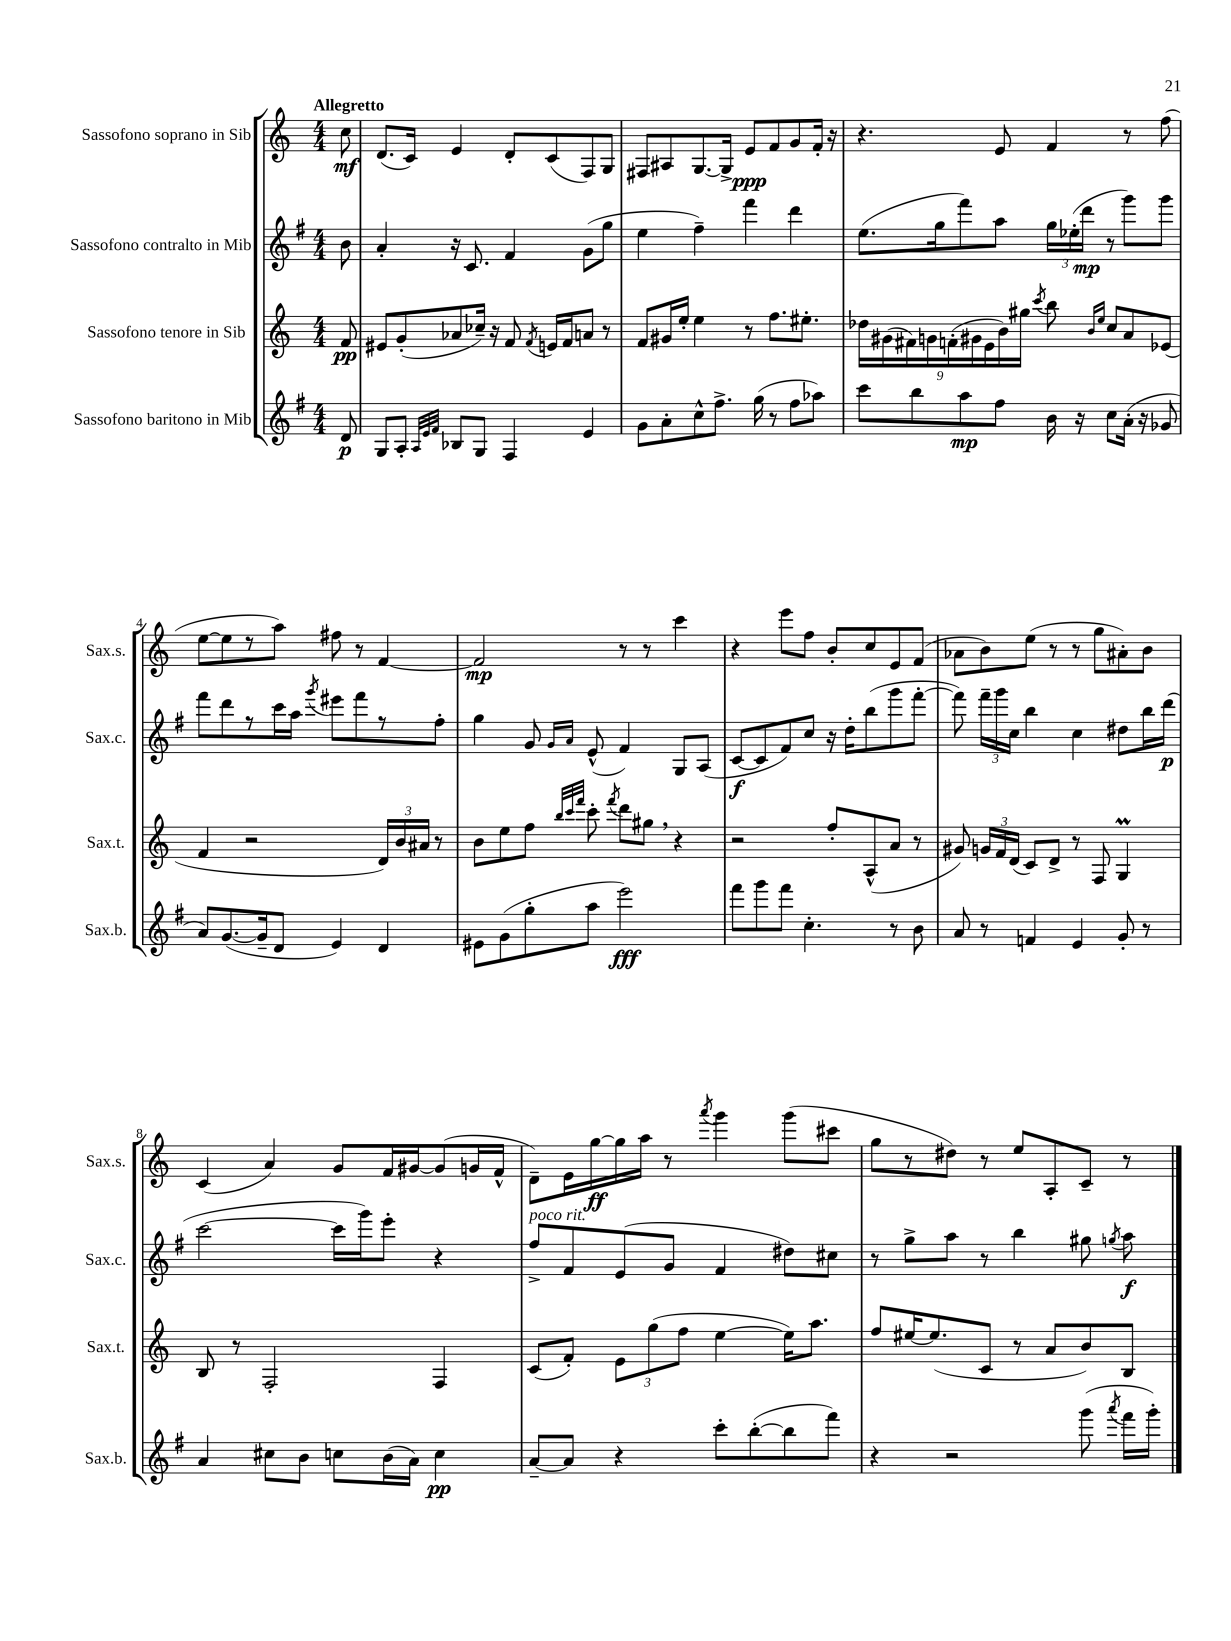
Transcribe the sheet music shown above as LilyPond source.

<<
\new StaffGroup <<
\new Staff = "s0" \with { instrumentName = "Sassofono soprano in Sib" shortInstrumentName = "Sax.s." } {
    \clef treble \key c \major \numericTimeSignature \time 4/4 \partial 8 \tempo "Allegretto"
    \autoBeamOff c''8\mf |
    d'8.[( c'16]) e'4 d'8[-. c'8( f8) g8] |
    fis8[ ais8 g8.~ g16]-> e'8[\ppp f'8 g'8 f'16]-. r16 |
    r4. e'8 f'4 r8 f''8( |
    e''8[~ e''8 r8 a''8]) fis''8 r8 f'4~ |
    f'2\mp r8 r8 c'''4 |
    r4 e'''8[ f''8] b'8[-. c''8 e'8 f'8]( |
    aes'8[ b'8) e''8]( r8 r8 g''8[ ais'8-.) b'8] |
    c'4( a'4) g'8[ f'16 gis'16~ gis'8( g'16 f'16]-^ |
    d'8[--) e'16 g''16~\ff g''16 a''16] r8 \acciaccatura { a'''8 } g'''4 g'''8[( cis'''8] |
    g''8[ r8 dis''8]) r8 e''8[ a8-. c'8]-- r8 \bar "|." |
}
\new Staff = "s1" \with { instrumentName = "Sassofono contralto in Mib" shortInstrumentName = "Sax.c." } {
    \clef treble \key g \major \numericTimeSignature \time 4/4 \partial 8
    \autoBeamOff b'8 |
    a'4-. r16 c'8. fis'4 g'8[( g''8] |
    e''4 fis''4--) fis'''4 d'''4 |
    e''8.[( g''16 fis'''8) a''8] \tuplet 3/2 { g''16[ ees''16-.( d'''16]\mp } r8 g'''8[) g'''8] |
    fis'''8[ d'''8 r8 c'''16 a''16] \acciaccatura { g'''8 } eis'''8[ fis'''8 r8 fis''8]-. |
    g''4 g'8 \grace { g'16[ a'16] } e'8-^( fis'4) g8[ a8]( |
    c'8[~\f c'8 fis'8) c''8] r16 d''16[-. b''8( g'''8 fis'''8]~-. |
    fis'''8) \tuplet 3/2 { fis'''16[-- g'''16 c''16] } b''4 c''4 dis''8[ b''16 d'''16]\p( |
    c'''2~ c'''16[ g'''16) e'''8]-. r4 |
    fis''8[->^\markup { \italic "poco rit." } fis'8 e'8( g'8] fis'4 dis''8[) cis''8] |
    r8 g''8[-> a''8] r8 b''4 gis''8 \acciaccatura { g''8 } a''8\f \bar "|." |
}
\new Staff = "s2" \with { instrumentName = "Sassofono tenore in Sib" shortInstrumentName = "Sax.t." } {
    \clef treble \key c \major \numericTimeSignature \time 4/4 \partial 8
    \autoBeamOff f'8\pp |
    eis'8[ g'8-.( aes'8 ces''16]--) r16 f'8 \acciaccatura { f'8 } e'16[ f'16 a'8] r8 |
    f'8[ gis'16 e''16]-. e''4 r8 f''8.[ eis''8.]-. |
    \tuplet 9/8 { des''16[ gis'16( fis'16) g'16 f'16-.( gis'16 e'16 b'16) gis''16] } \acciaccatura { c'''8 } b''8 \grace { b'16[ e''16] } c''8[ a'8 ees'8]( |
    f'4 r2 \tuplet 3/2 { d'16[) b'16 ais'16] } r8 |
    b'8[ e''8 f''8] \grace { b''32[ c'''32 f'''32] } c'''8-. \acciaccatura { f'''8 } d'''8[ gis''8] \breathe r4 |
    r2 f''8[-. a8-^( a'8] r8 |
    gis'8) \tuplet 3/2 { g'16[ f'16 d'16]( } c'8[) d'8]-> r8 f8 g4\prall |
    b8 r8 f2-. f4 |
    c'8[( f'8]-.) \tuplet 3/2 { e'8[ g''8( f''8] } e''4~ e''16[) a''8.] |
    f''8[ eis''16~ eis''8.( c'8] r8 a'8[ b'8) b8] \bar "|." |
}
\new Staff = "s3" \with { instrumentName = "Sassofono baritono in Mib" shortInstrumentName = "Sax.b." } {
    \clef treble \key g \major \numericTimeSignature \time 4/4 \partial 8
    \autoBeamOff d'8\p |
    g8[ a8]-. \grace { a32[ e'32 fis'32] } bes8[ g8] fis4 e'4 |
    g'8[ a'8-. c''8-^ fis''8.]-> g''16( r8 fis''8[ aes''8]) |
    c'''8[ b''8 a''8\mp fis''8] b'16 r16 c''8[ a'16]-.( r16 ges'8 |
    a'8[) g'8.~( g'16-- d'8] e'4) d'4 |
    eis'8[ g'8( g''8-. a''8] e'''2\fff) |
    fis'''8[ g'''8 fis'''8] c''4.-. r8 b'8 |
    a'8 r8 f'4 e'4 g'8-. r8 |
    a'4 cis''8[ b'8] c''8[ b'16( a'16]) c''4\pp |
    a'8[~-- a'8] r4 c'''8[-. b''8~-.( b''8 fis'''8]) |
    r4 r2 g'''8( \acciaccatura { a'''8 } fis'''16[ g'''16]-.) \bar "|." |
}
>>
>>
